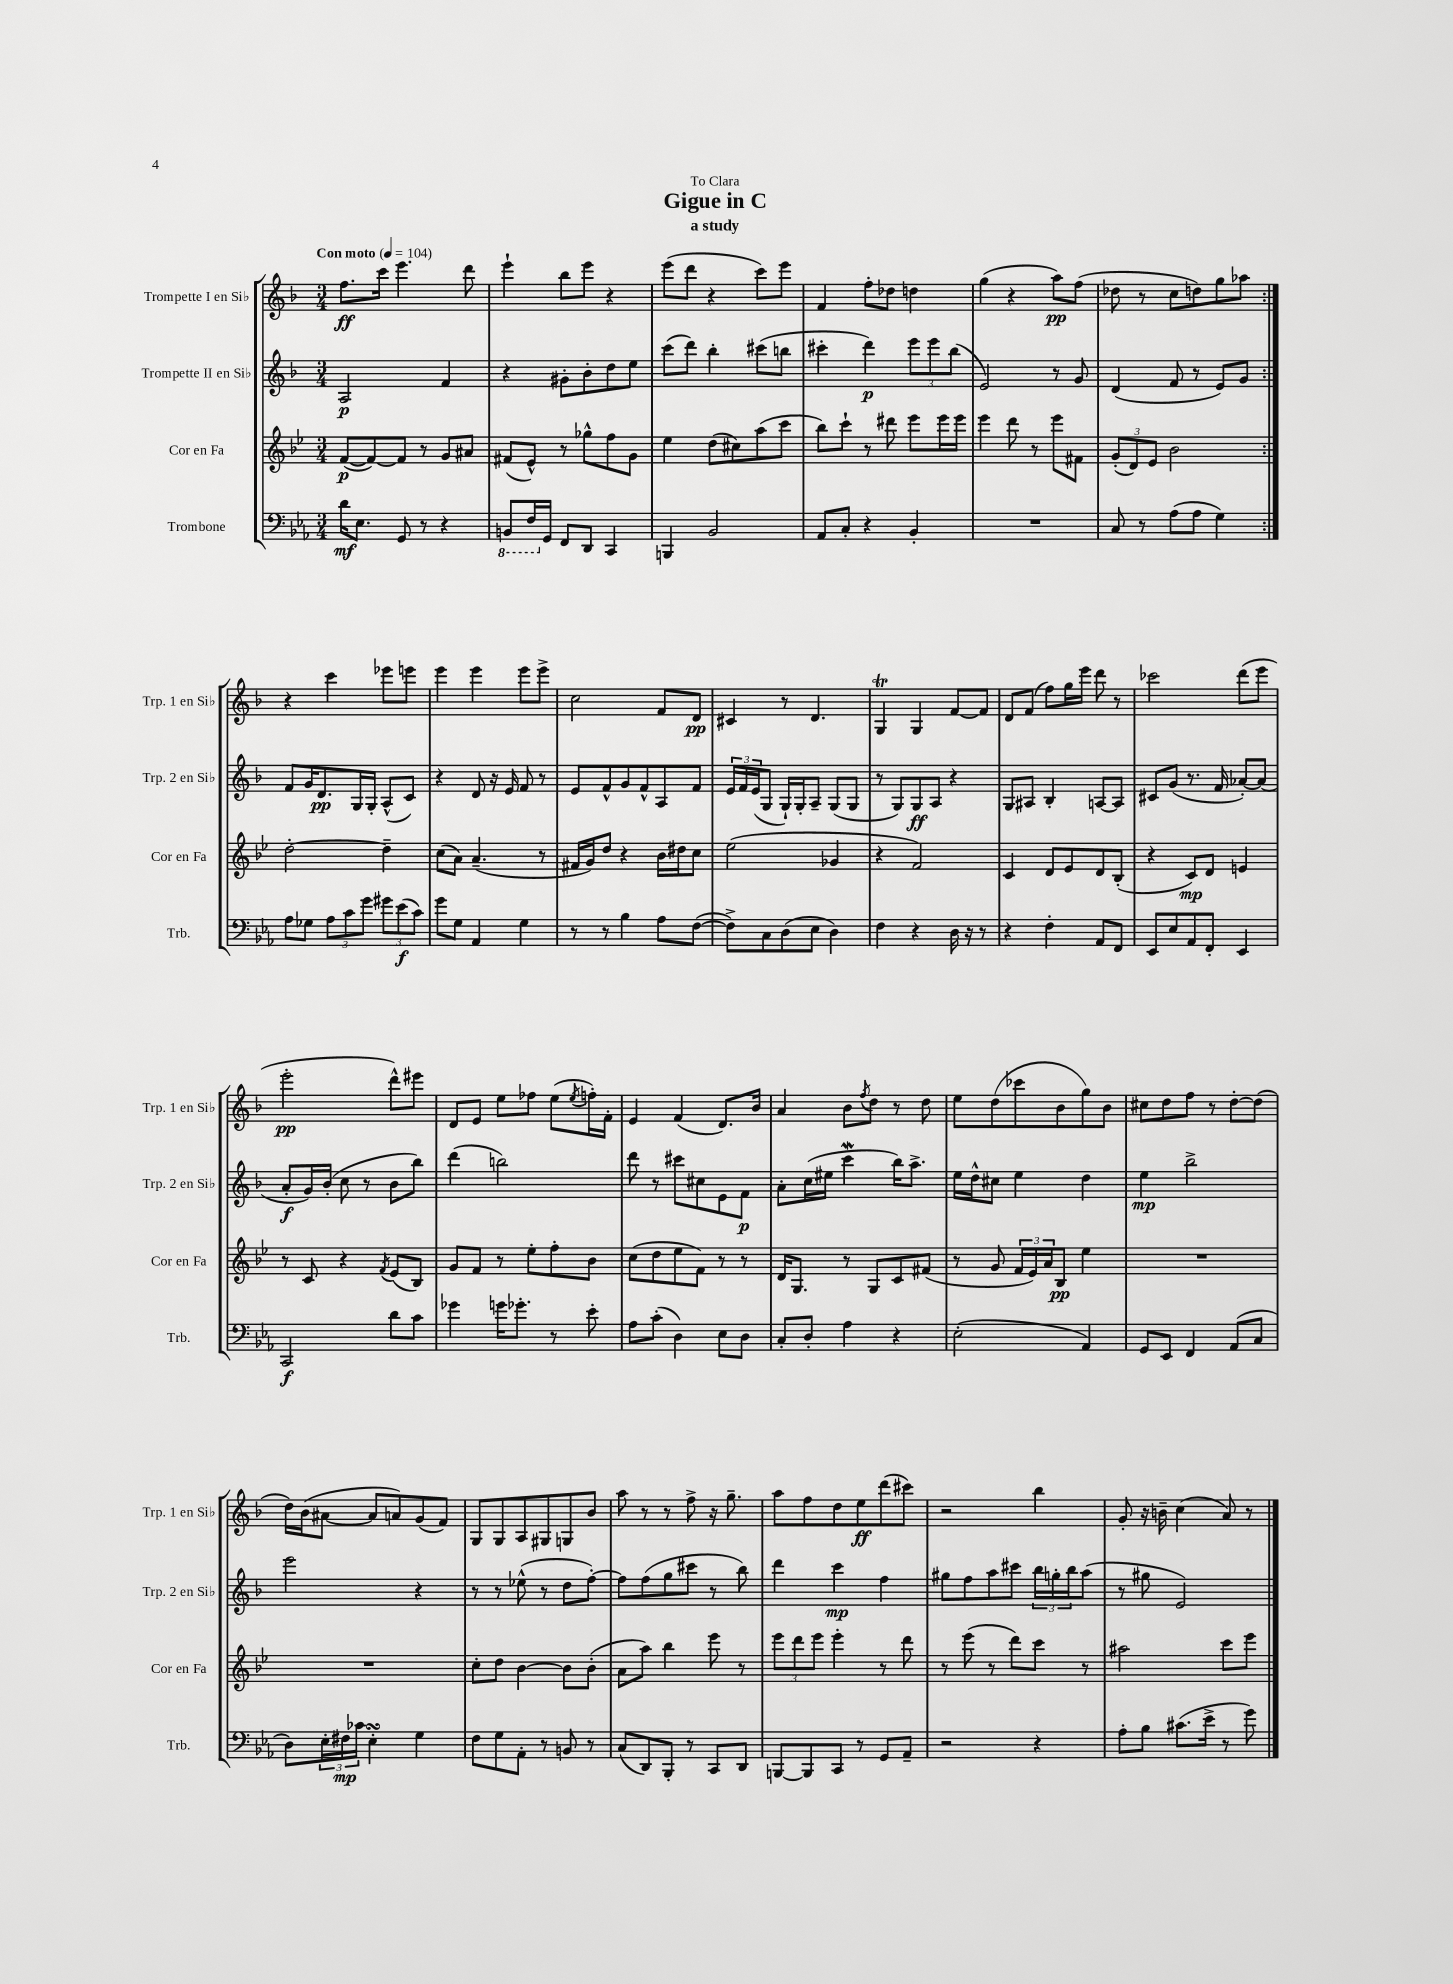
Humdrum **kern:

**kern	**kern	**kern	**kern
*staff4	*staff3	*staff2	*staff1
*clefF4	*clefG2	*clefG2	*clefG2
*k[b-e-a-]	*k[b-e-]	*k[b-]	*k[b-]
*M3/4	*M3/4	*M3/4	*M3/4
*MM104	*MM104	*MM104	*MM104
16d	([8f	2A	8.ff
8.E-	.	.	.
.	8f_)	.	.
.	.	.	16ccc
8GG	8f]	.	4.eee
8r	8r	.	.
4r	8g	4f	.
.	8a#	.	8ddd
=	=	=	=
8BBB	(8f#	4r	4eee`
16FF	8e-^^)	.	.
16GG	.	.	.
8FF	8r	8g#'	8bb-
8DD	8gg-^^	8b-'	8eee
4CC	8ff	8dd	4r
.	8g	8ee	.
=	=	=	=
4BBB	4ee-	(8ccc	(8eee
.	.	8ddd)	8ddd
2BB-	(8dd	4bb-'	4r
.	8cc#)	.	.
.	(8aa	(8ccc#	8ccc)
.	8ccc	8bb	8eee
=	=	=	=
8AA-	8bb-)	4ccc#'	4f
8C'	8ccc`	.	.
4r	8r	4ddd)	8ff'
.	8ddd#	.	8dd-
4BB-'	8eee-	12eee	4dd
.	.	12eee	.
.	16eee-	.	.
.	.	(12bb-	.
.	16eee-	.	.
=	=	=	=
2.r	4eee-	2e)	(4gg
.	8ddd	.	4r
.	8r	.	.
.	8eee-	8r	8aa)
.	8f#	8g	(8ff
=	=	=	=
8C	(12g'	(4d	8dd-
.	12d)	.	.
8r	.	.	8r
.	12e-	.	.
(8A-	2b-	8f	8cc
8A-	.	8r	8dd)
4G)	.	8e)	8gg
.	.	8g	8aa-
=:|!	=:|!	=:|!	=:|!
8A-	[2dd'	8f	4r
8G-	.	16g	.
.	.	8.d	.
12A-	.	.	4ccc
12c	.	.	.
.	.	16G	.
12g	.	.	.
.	.	16G'	.
12g#	4dd~]	(8A^^	8eee-
(12e-	.	.	.
.	.	8c)	8eee
12c)	.	.	.
=	=	=	=
8g	(8cc	4r	4eee
8G	8a)	.	.
4AA-	(4.a~	8d	4eee
.	.	16r	.
.	.	16e	.
4G	.	8f	8eee
.	8r	8r	8eee^
=	=	=	=
8r	16f#	8e	2cc
.	16g)	.	.
8r	8dd	8f^^	.
4B-	4r	8g	.
.	.	8f^^	.
8A-	16b-	8A	8f
.	16dd#	.	.
([8F	8cc	8f	8d
=	=	=	=
8F^])	(2ee-	24e	4c#
.	.	24f	.
.	.	(24e	.
8C	.	8G	.
(8D	.	16G`)	8r
.	.	16G'	.
8E-	.	8A~	4.d
4D)	4g-	(8G	.
.	.	8G	.
=	=	=	=
4F	4r	8r	4G
.	.	8G)	.
4r	2f)	8G	4G
.	.	8A	.
16D	.	4r	[8f
16r	.	.	.
8r	.	.	8f]
=	=	=	=
4r	4c	8G	8d
.	.	8A#	(8f
4F'	8d	4B-'	8ff)
.	8e-	.	16gg
.	.	.	16eee
8AA-	8d	[8A	8ddd
8FF	(8B-'	8A]	8r
=	=	=	=
8EE-	4r	8c#	2ccc-
8E-	.	(8g	.
8AA-	8c)	8.r	.
8FF'	8d	.	.
.	.	16f	.
4EE-	4e	[8a-')	(8ddd
.	.	(8a-]	8eee
=	=	=	=
2CC	8r	8a'	2eee'
.	8c	16g)	.
.	.	(16b-'	.
.	4r	8cc	.
.	.	8r	.
.	8qf	.	.
8d	(8e-	8b-	8ddd^^)
8c	8B-)	8bb-)	8eee#
=	=	=	=
4g-	8g	(4ddd	8d
.	8f	.	8e
16g	8r	2bb)	8ee
8.g-'	.	.	.
.	8ee-'	.	8ff-
8r	8ff'	.	(8ee
.	.	.	8qee
8e-'	8b-	.	16ff')
.	.	.	16f'
=	=	=	=
8A-	(8cc	8ddd	4e
(8c'	8dd	8r	.
4D)	8ee-	8ccc#	(4f
.	8f)	8cc#	.
8E-	8r	8e	8.d)
8D	8r	8f	.
.	.	.	16b-
=	=	=	=
8C'	16d	8a'	4a
.	8.G	.	.
8D'	.	(16cc	.
.	.	16ee#	.
4A-	8r	4ccc	8b-
.	.	.	8qff
.	8G	.	8dd
4r	8c	16bb-)	8r
.	.	8.aa^	.
.	(8f#	.	8dd
=	=	=	=
(2E-'	8r	16ee	8ee
.	.	16dd^^	.
.	8g	8cc#	(8dd
.	24f	4ee	8ccc-
.	24e-)	.	.
.	24a	.	.
.	8B-	.	8b-
4AA-)	4ee-	4dd	8gg)
.	.	.	8b-
=	=	=	=
8GG	2.r	4ee	8cc#
8EE-	.	.	8dd
4FF	.	2bb-^	8ff
.	.	.	8r
(8AA-	.	.	[8dd'
8C	.	.	(8dd]
=	=	=	=
8D)	2.r	2eee	16dd)
.	.	.	(16b-
24E-'	.	.	[8a#
24F#	.	.	.
24c-	.	.	.
4E-'	.	.	8a#]
.	.	.	8a)
4G	.	4r	(8g
.	.	.	8f)
=	=	=	=
8F	8cc'	8r	8G
8G	8dd	8r	8G
8AA-'	[4b-	(8ee-^^	8A
8r	.	8r	8G#
8BB	8b-]	8dd	8G
8r	(8b-'	[8ff')	8b-
=	=	=	=
(8C	8a	8ff]	8aa
8DD)	8aa)	(8ff	8r
8BBB-'	4bb-	8gg	8r
8r	.	8ccc#	8ff^
8CC	8eee-	8r	16r
.	.	.	8.gg~
8DD	8r	8bb-)	.
=	=	=	=
[8BBB	12eee-	4ddd	8aa
.	12ddd	.	.
8BBB]	.	.	8ff
.	12eee-	.	.
8CC	4eee-'	4ccc	8dd
8r	.	.	8ee
8GG	8r	4ff	(8ddd
8AA-~	8ddd	.	8ccc#)
=	=	=	=
2r	8r	8gg#	2r
.	(8eee-	8ff	.
.	8r	8aa	.
.	8ddd)	8ccc#	.
4r	8ccc	24bb-	4bb-
.	.	24gg'	.
.	.	24bb-	.
.	8r	(8aa	.
=	=	=	=
8A-'	2aa#	8r	8g'
8B-	.	8gg#	16r
.	.	.	16b~
(8.c#	.	2e)	(4cc
16e-^	.	.	.
8r	8ccc	.	8a)
8g)	8eee-	.	8r
==	==	==	==
*-	*-	*-	*-
